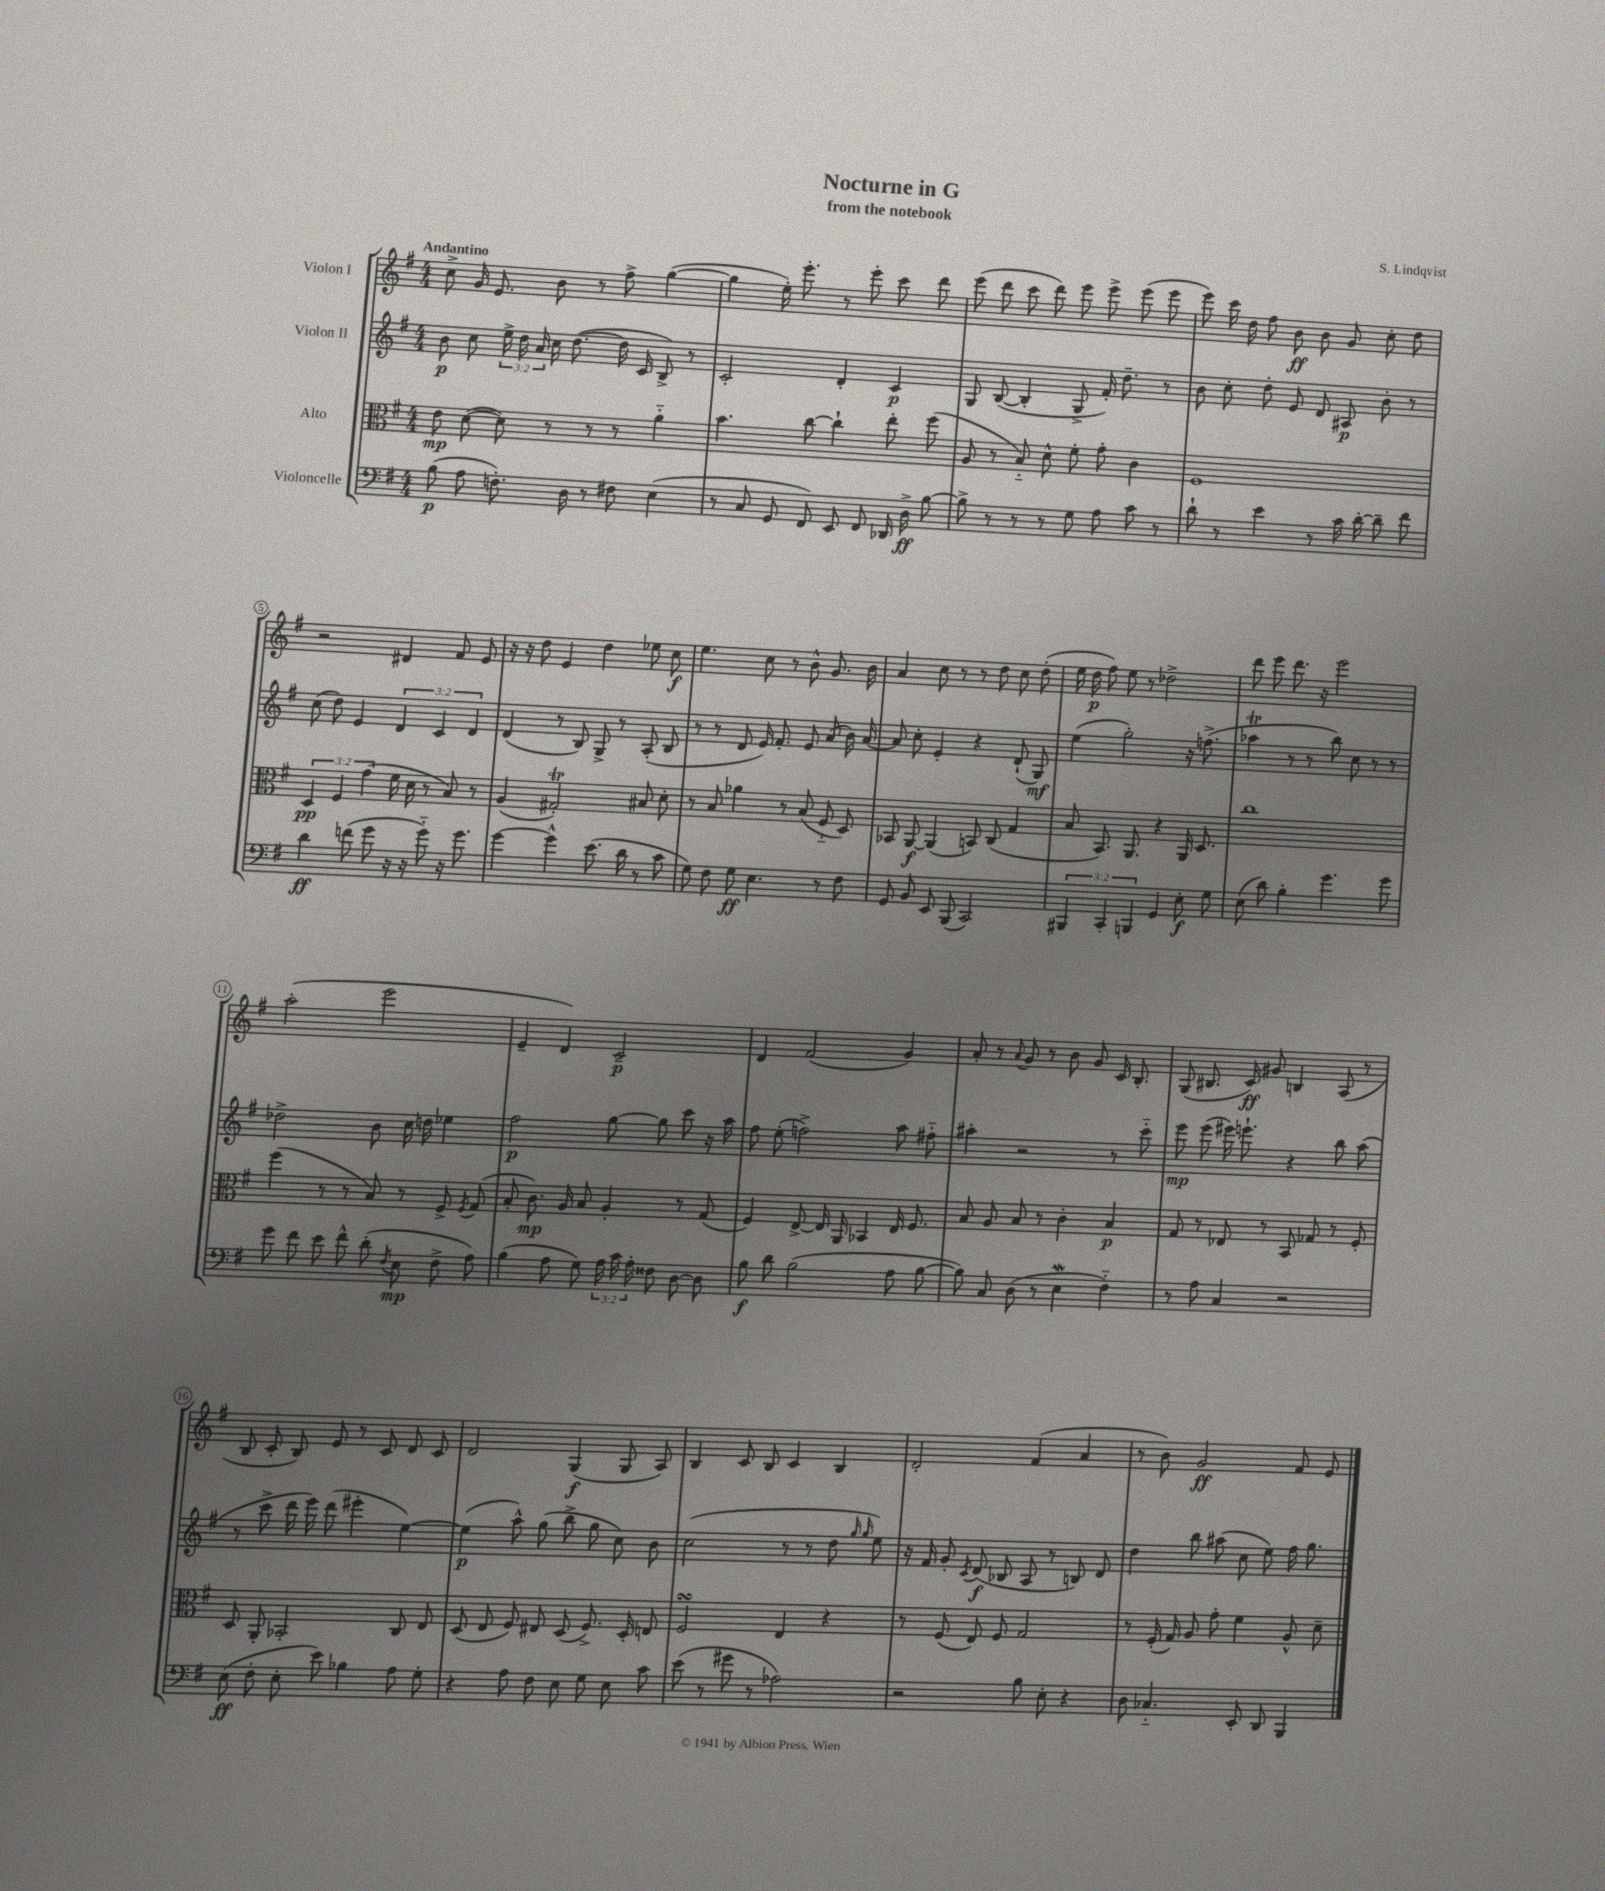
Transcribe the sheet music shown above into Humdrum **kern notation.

**kern	**dynam	**kern	**dynam	**kern	**dynam	**kern	**dynam
*part4	*part4	*part3	*part3	*part2	*part2	*part1	*part1
*staff4	*staff4	*staff3	*staff3	*staff2	*staff2	*staff1	*staff1
*I"Violoncelle	*	*I"Alto	*	*I"Violon II	*	*I"Violon I	*
*clefF4	*	*clefC3	*	*clefG2	*	*clefG2	*
*k[f#]	*	*k[f#]	*	*k[f#]	*	*k[f#]	*
*M4/4	*	*M4/4	*	*M4/4	*	*M4/4	*
=1	=1	=1	=1	=1	=1	=1	=1
!	!	!	!	!	!	!LO:TX:a:B:t=Andantino	!
(8B\	p	8e\	mp	8b\	p	8cc^\	.
8A\	.	([8d\	.	8cc\	.	16g/	.
.	.	.	.	.	.	8.e/	.
8.Fn'\)	.	8d\])	.	24ee^\	.	.	.
.	.	.	.	24dd\	.	.	.
.	.	.	.	24a/	.	.	.
.	.	8r	.	16cc\	.	8b\	.
16D\	.	.	.	([8.dd\	.	.	.
8r	.	8r	.	.	.	8r	.
8F#X\	.	8r	.	16dd\]	.	8ff#^\	.
.	.	.	.	16c/	.	.	.
(4E\	.	4a\	.	8B^/)	.	([4gg\	.
.	.	.	.	8r	.	.	.
=2	=2	=2	=2	=2	=2	=2	=2
8r	.	4.b\	.	2c'/	.	4gg\]	.
8C/	.	.	.	.	.	.	.
8GG/	.	.	.	.	.	16ee'\)	.
.	.	.	.	.	.	8.eee'\	.
8FF#/)	.	[8cc\	.	.	.	.	.
8EE/	.	4cc`\]	.	4d'/	.	8r	.
8FF#/	.	.	.	.	.	8eee'\	.
16DD-X/	.	8ee'\	.	4c/	p	8ccc\	.
16D^\	ff	.	.	.	.	.	.
[8B\	.	(8ff#\	.	.	.	8ddd\	.
=3	=3	=3	=3	=3	=3	=3	=3
8B^\]	.	8A/	.	8G/	.	(8eee\	.
8r	.	8r	.	([8B/	.	8ddd\	.
8r	.	8B/)	.	4B'/]	.	8ccc\	.
8r	.	8d^^\	.	.	.	8ddd\)	.
8G\	.	8f#'\	.	8G^/	.	8eee\	.
8A\	.	8g'\	.	16f#'/)	.	8eee^\	.
.	.	.	.	8.dd~\	.	.	.
8c\	.	4c\	.	.	.	(8eee\	.
8r	.	.	.	8r	.	8eee\	.
=4	=4	=4	=4	=4	=4	=4	=4
8d`\	.	1F#	.	8b\	.	8eee\)	.
8r	.	.	.	8cc'\	.	16ccc\	.
.	.	.	.	.	.	16dd\	.
4e\	.	.	.	8dd'\	.	8ff#\	.
.	.	.	.	8e/	.	8b\	ff
8r	.	.	.	8d/	.	8b\	.
16c\	.	.	.	8A#X/	p	8g/	.
[16d'\	.	.	.	.	.	.	.
8d~\]	.	.	.	8b'\	.	8cc'\	.
8f#\	.	.	.	8r	.	8dd\	.
!!LO:LB:g=z
=5	=5	=5	=5	=5	=5	=5	=5
4d\	ff	6D/	pp	(8cc\	.	2r	.
.	.	.	.	8dd\)	.	.	.
.	.	6F#/	.	.	.	.	.
(8fn\	.	.	.	4e/	.	.	.
.	.	(6g\	.	.	.	.	.
8g\	.	.	.	.	.	.	.
16r	.	16f#\	.	6d/	.	4d#X/	.
16r	.	16d\	.	.	.	.	.
8g\)	.	8r	.	.	.	.	.
.	.	.	.	6c/	.	.	.
16r	.	8B/)	.	.	.	8f#/	.
8.g\	.	.	.	.	.	.	.
.	.	.	.	6d/	.	.	.
.	.	8r	.	.	.	8e/	.
=6	=6	=6	=6	=6	=6	=6	=6
[4g\	.	(4A/	.	(4d/	.	16r	.
.	.	.	.	.	.	16r	.
.	.	.	.	.	.	8dd\	.
4g^^\]	.	2G#Xt'/)	.	8r	.	4e/	.
.	.	.	.	8B/)	.	.	.
(8.e\	.	.	.	8G^/	.	4dd\	.
.	.	.	.	8r	.	.	.
16d\	.	.	.	.	.	.	.
8r	.	8B#X/	.	(8A'/	.	8ee-X\	.
8c\	.	8d'\	.	8B/	.	8cc\	f
=7	=7	=7	=7	=7	=7	=7	=7
8G\)	.	8r	.	8r	.	4.ee\	.
8F#\	.	8B/	.	8r	.	.	.
8G\	ff	4a-X\	.	8d/	.	.	.
4.E\	.	.	.	16e/)	.	8cc\	.
.	.	.	.	8.f#'/	.	.	.
.	.	8r	.	.	.	8r	.
.	.	(8B/	.	8e/	.	8b^^\	.
8r	.	8F#/	.	(8a/	.	8.g/	.
8F#\	.	8D/)	.	16b\)	.	.	.
.	.	.	.	[16a/	.	16b\	.
=8	=8	=8	=8	=8	=8	=8	=8
8GG/	.	8BB-X/	.	8a/]	.	4a/	.
8BB/	.	[8AA/	f	8cc'\	.	.	.
8EE/	.	(4AA/]	.	4e'/	.	8cc\	.
(8BBB/	.	.	.	.	.	8r	.
2CC/)	.	8BBn/)	.	4r	.	8r	.
.	.	(8C/	.	.	.	8dd\	.
.	.	4G/	.	(8d`/	.	8cc\	.
.	.	.	.	8G/)	mf	(8dd'\	.
=9	=9	=9	=9	=9	=9	=9	=9
6BBB#X/	.	8B/	.	(4ee\	.	16ee\	.
.	.	.	.	.	.	16dd\	p
.	.	8.BB/)	.	.	.	8ff#\)	.
6CC'/	.	.	.	.	.	.	.
.	.	.	.	2gg'\)	.	8ee\	.
.	.	8.AA/	.	.	.	.	.
6BBBn/	.	.	.	.	.	.	.
.	.	.	.	.	.	8r	.
4GG/	.	4r	.	.	.	2dd-X^\	.
8E'\	f	16AA/	.	16r	.	.	.
.	.	8.D/	.	(8.ffn^\	.	.	.
8G\	.	.	.	.	.	.	.
=10	=10	=10	=10	=10	=10	=10	=10
(8E\	.	1cc	.	4aa-XT\	.	8ddd\	.
8d\)	.	.	.	.	.	8eee\	.
4B'\	.	.	.	8r	.	8.ddd\	.
.	.	.	.	8r	.	.	.
.	.	.	.	.	.	16r	.
4.g\	.	.	.	8bb\)	.	2eee\	.
.	.	.	.	8cc\	.	.	.
.	.	.	.	8r	.	.	.
8g\	.	.	.	8r	.	.	.
!!LO:LB:g=z
=11	=11	=11	=11	=11	=11	=11	=11
8g\	.	(4ff#\	.	2dd-X^\	.	(2aa'\	.
8f#\	.	.	.	.	.	.	.
8e\	.	8r	.	.	.	.	.
8f#^^\	.	8r	.	.	.	.	.
(8d'\	.	8B/)	.	8b\	.	2eee\	.
8qF#/	.	.	.	.	.	.	.
8E\	mp	8r	.	16cc\	.	.	.
.	.	.	.	16ddn\	.	.	.
8F#^\	.	8F#^/	.	4ee-X\	.	.	.
.	.	8qF#/	.	.	.	.	.
8A\)	.	(8G/	.	.	.	.	.
=12	=12	=12	=12	=12	=12	=12	=12
(4B\	.	8B'/	.	2ff#\	p	4e~/	.
.	.	8.c\)	mp	.	.	.	.
8A\	.	.	.	.	.	4d/)	.
.	.	16A/	.	.	.	.	.
8G\)	.	8B/	.	.	.	.	.
24A\	.	4A'/	.	[8gg\	.	2c~/	p
24c\	.	.	.	.	.	.	.
24A'\	.	.	.	.	.	.	.
8F##X\	.	.	.	8gg\]	.	.	.
[8D\	.	8r	.	8ccc\	.	.	.
8D\]	.	(8G/	.	16r	.	.	.
.	.	.	.	16aa\	.	.	.
=13	=13	=13	=13	=13	=13	=13	=13
8B\	f	4F#/)	.	8ff#\	.	4d/	.
8d\	.	.	.	(8ee'\	.	.	.
(2B\	.	[8E^/	.	2ffn^\)	.	(2f#/	.
.	.	16E/]	.	.	.	.	.
.	.	16AA/	.	.	.	.	.
.	.	4BB-X/	.	.	.	.	.
8A\	.	16E/	.	8aa\	.	4g/)	.
.	.	8.F#/	.	.	.	.	.
[8B\	.	.	.	8ff#X\	.	.	.
=14	=14	=14	=14	=14	=14	=14	=14
8B\])	.	8B/	.	4aa#X'\	.	8a'/	.
8C/	.	8A/	.	.	.	8r	.
.	.	.	.	.	.	8qqa/	.
(8D\	.	8B/	.	2r	.	8g/	.
8r	.	8r	.	.	.	8r	.
4EW\	.	4c'\	.	.	.	8b\	.
.	.	.	.	.	.	8g/	.
4F#\)	.	4B/	p	8r	.	16c/	.
.	.	.	.	.	.	8.B'/	.
.	.	.	.	8ccc\	.	.	.
=15	=15	=15	=15	=15	=15	=15	=15
8r	.	8G/	.	8eee\	mp	(8G/	.
8A\	.	8r	.	(8eee\	.	8.B#X/	.
4C/	.	8E-X/	.	16eee#X\)	.	.	.
.	.	.	.	8.eeen`\	.	16c/)	ff
.	.	8r	.	.	.	8g#X/	.
2r	.	8BB/	.	4r	.	4Bn/	.
.	.	8G-X/	.	.	.	.	.
.	.	8r	.	8bb\	.	(8A/	.
.	.	8F#'/	.	(8aa\	.	8r	.
!!LO:LB:g=z
=16	=16	=16	=16	=16	=16	=16	=16
(8E\	ff	8D/	.	8r	.	8B/	.
8F#'\	.	8AA'/	.	8ccc^\	.	8c'/	.
8E'\	.	2BB-X'/	.	16ddd\	.	8B/)	.
.	.	.	.	16eee\)	.	.	.
8e\)	.	.	.	(8ddd\	.	8e/	.
4B-X\	.	.	.	4eee#X'\	.	8r	.
.	.	.	.	.	.	8c/	.
8A\	.	8C/	.	[4ee\)	.	8d/	.
8G'\	.	8E/	.	.	.	8c/	.
=17	=17	=17	=17	=17	=17	=17	=17
4r	.	(8D/	.	(4ee\]	p	2d/	.
.	.	8E/	.	.	.	.	.
8A\	.	8F#/)	.	8aa^^\)	.	.	.
8F#\	.	8E#X/	.	(8gg\	.	.	.
8E\	.	(8D/	.	8bb^\	.	(4G/	f
8G\	.	8.F#^/)	.	8gg\	.	.	.
8E\	.	.	.	8cc\)	.	8G/	.
.	.	16D'/	.	.	.	.	.
8c\	.	8En/	.	8b\	.	8A/)	.
=18	=18	=18	=18	=18	=18	=18	=18
(8e\	.	2F#sSsS/	.	(2cc\	.	4B/	.
8r	.	.	.	.	.	.	.
8g#X\	.	.	.	.	.	8c/	.
8r	.	.	.	.	.	8B/	.
2A-X\)	.	4E/	.	8r	.	4c/	.
.	.	.	.	8r	.	.	.
.	.	4r	.	8dd\	.	4B/	.
.	.	.	.	16qqgg/	.	.	.
.	.	.	.	16qqgg/	.	.	.
.	.	.	.	8ee\)	.	.	.
=19	=19	=19	=19	=19	=19	=19	=19
2r	.	8r	.	16r	.	2d'/	.
.	.	.	.	16f#/	.	.	.
.	.	(8F#/	.	8g'/	.	.	.
.	.	.	.	8qc/	.	.	.
.	.	8E/)	.	(8d/	f	.	.
.	.	8F#/	.	8B-X/	.	.	.
8B\	.	2G/	.	8A/	.	(4f#/	.
8E'\	.	.	.	8r	.	.	.
4r	.	.	.	8Bn/)	.	4a/	.
.	.	.	.	8d/	.	.	.
=20	=20	=20	=20	=20	=20	=20	=20
8D\	.	8r	.	4dd\	.	8r	.
4.C-X/	.	(16F#'/	.	.	.	8b\)	.
.	.	16G/)	.	.	.	.	.
.	.	8A/	.	8bb\	.	2g/	ff
.	.	8g'\	.	(8aa#X\	.	.	.
8EE'/	.	4f#\	.	8cc\	.	.	.
8DD/	.	.	.	8ee\)	.	.	.
4BBB/	.	8A^^/	.	16ff#\	.	8f#/	.
.	.	.	.	8.gg\	.	.	.
.	.	8d~\	.	.	.	8e/	.
==	==	==	==	==	==	==	==
*-	*-	*-	*-	*-	*-	*-	*-
